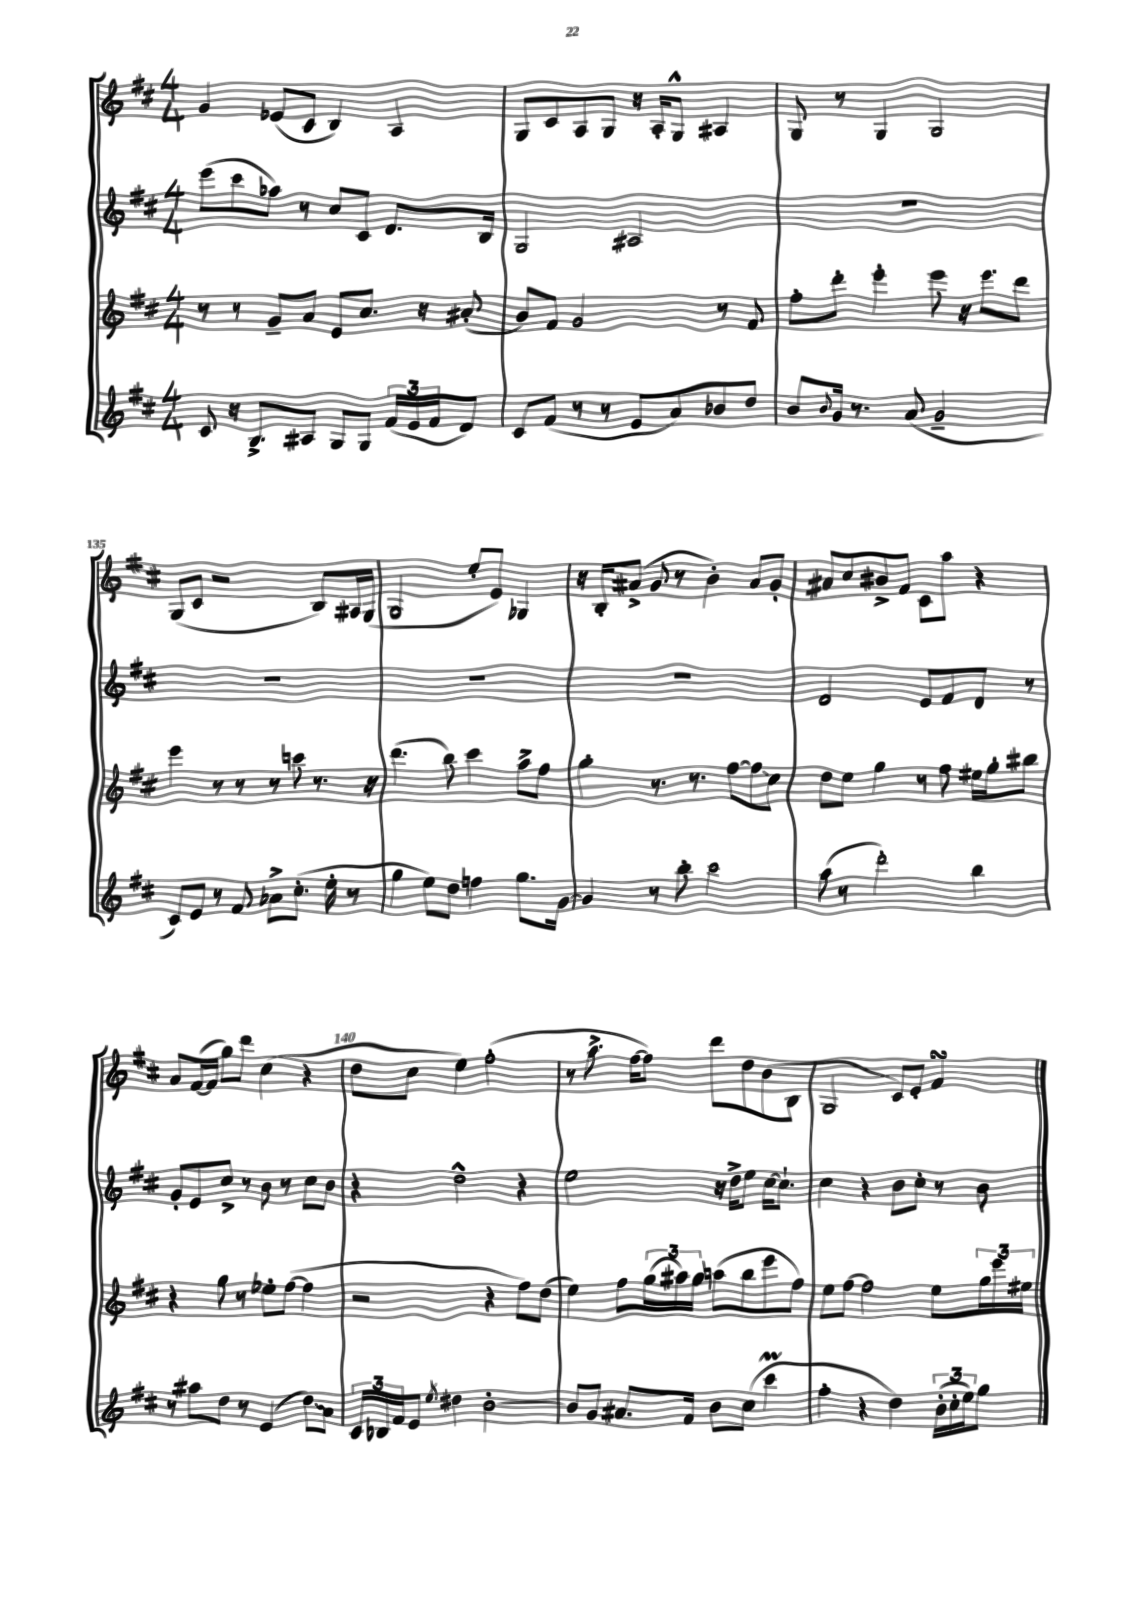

**kern	**kern	**kern	**kern
*staff4	*staff3	*staff2	*staff1
*clefG2	*clefG2	*clefG2	*clefG2
*k[f#c#]	*k[f#c#]	*k[f#c#]	*k[f#c#]
*M4/4	*M4/4	*M4/4	*M4/4
8c#	8r	(8eee	4g
16r	8r	8ccc#	.
8.B^	.	.	.
.	8g~	8aa-)	(8e-
8A#	8a	8r	8c#
8G	8e	8cc#	4B)
8G	8.cc#	8c#	.
(24f#	.	8.d	4A
24e	.	.	.
.	16r	.	.
24f#	.	.	.
8d)	(8a#'	.	.
.	.	16B	.
=	=	=	=
8c#	8b)	2G	8G
(8f#	8f#	.	8c#
8r	2g	.	8A
8r	.	.	8G
8e	.	2A#	16r
.	.	.	16A'
8a)	.	.	8G^^
8b-	8r	.	4A#
8dd	8f#	.	.
=	=	=	=
8b	8ff#'	1r	8G
8qqb	.	.	.
16g	8ddd'	.	8r
8.r	.	.	.
.	4eee'	.	4G
(8a	.	.	.
2g~	8eee	.	2G
.	16r	.	.
.	8.eee	.	.
.	8ddd	.	.
=	=	=	=
8c#)	4eee	1r	(8G
8e	.	.	8c#
8r	8r	.	2r
8f#	8r	.	.
8a-^	8r	.	.
(8.cc#'	8ccc	.	.
.	8.r	.	8B)
16ee'	.	.	.
8r	.	.	16A#
.	16r	.	(16G
=	=	=	=
4gg	(4.ddd	1r	2G
8ee)	.	.	.
8dd	8bb)	.	.
4ff	4ccc#	.	8ee'
.	.	.	8e)
8.gg	8aa^	.	4G-
.	8ff#	.	.
[16g	.	.	.
=	=	=	=
4g]	4gg'	1r	16r
.	.	.	16B'
.	.	.	(8a#^
8r	8.r	.	8g
8bb'	.	.	8r
.	8.r	.	.
2ccc#	.	.	4b')
.	[8ff#	.	.
.	8ff#]	.	8a#
.	8cc#	.	8g'
=	=	=	=
(8aa	8dd	2d	8a#
8r	8ee	.	8cc#
2ddd')	4gg	.	8b#^
.	.	.	8f#
.	8r	8e	8c#
.	8ff#	8f#	8aa
4bb	16ee#	8d	4r
.	16gg'	.	.
.	8bb#	8r	.
=	=	=	=
8r	4r	8g'	8a
8aa#	.	8e	([16f#
.	.	.	16f#]
8dd	8gg	8cc#^	8gg)
8r	8r	8r	8ddd
(4e	8ee-'	8b	(4cc#
.	([8ff#	8r	.
8dd)	4ff#]	8cc#	4r
8a	.	8b	.
=	=	=	=
24c#	2r	4r	8dd
24B-	.	.	.
24f#	.	.	.
8e	.	.	8cc#
8qee	.	.	.
4dd#	.	2dd^^	4ee)
[2b'	4r	.	(2ff#'
.	8ff#)	4r	.
.	(8dd	.	.
=	=	=	=
8b]	4ee)	2ee	8r
8g	.	.	8.aa^
8.a#	8ff#	.	.
.	.	.	[16ff#
.	(24gg	.	8ff#])
.	24aa#)	.	.
16f#	.	.	.
.	24gg	.	.
8b	(8aa	16r	8ddd
.	.	16dd^	.
(8cc#	8bb	8ee	8dd
4ccc#	8eee	[16cc#	(8b
.	.	8.cc#`]	.
.	8ff#)	.	8B
=	=	=	=
4ff#'	8ee	4cc#	2G
.	[8ff#	.	.
4r	2ff#]	4r	.
4dd)	.	8b	8c#)
.	.	8cc#'	8e'
(24b'	8ee	8r	4f#
24cc#'	.	.	.
24ee)	.	.	.
8gg	24gg	8b	.
.	24eee	.	.
.	24ee#	.	.
==	==	==	==
*-	*-	*-	*-
